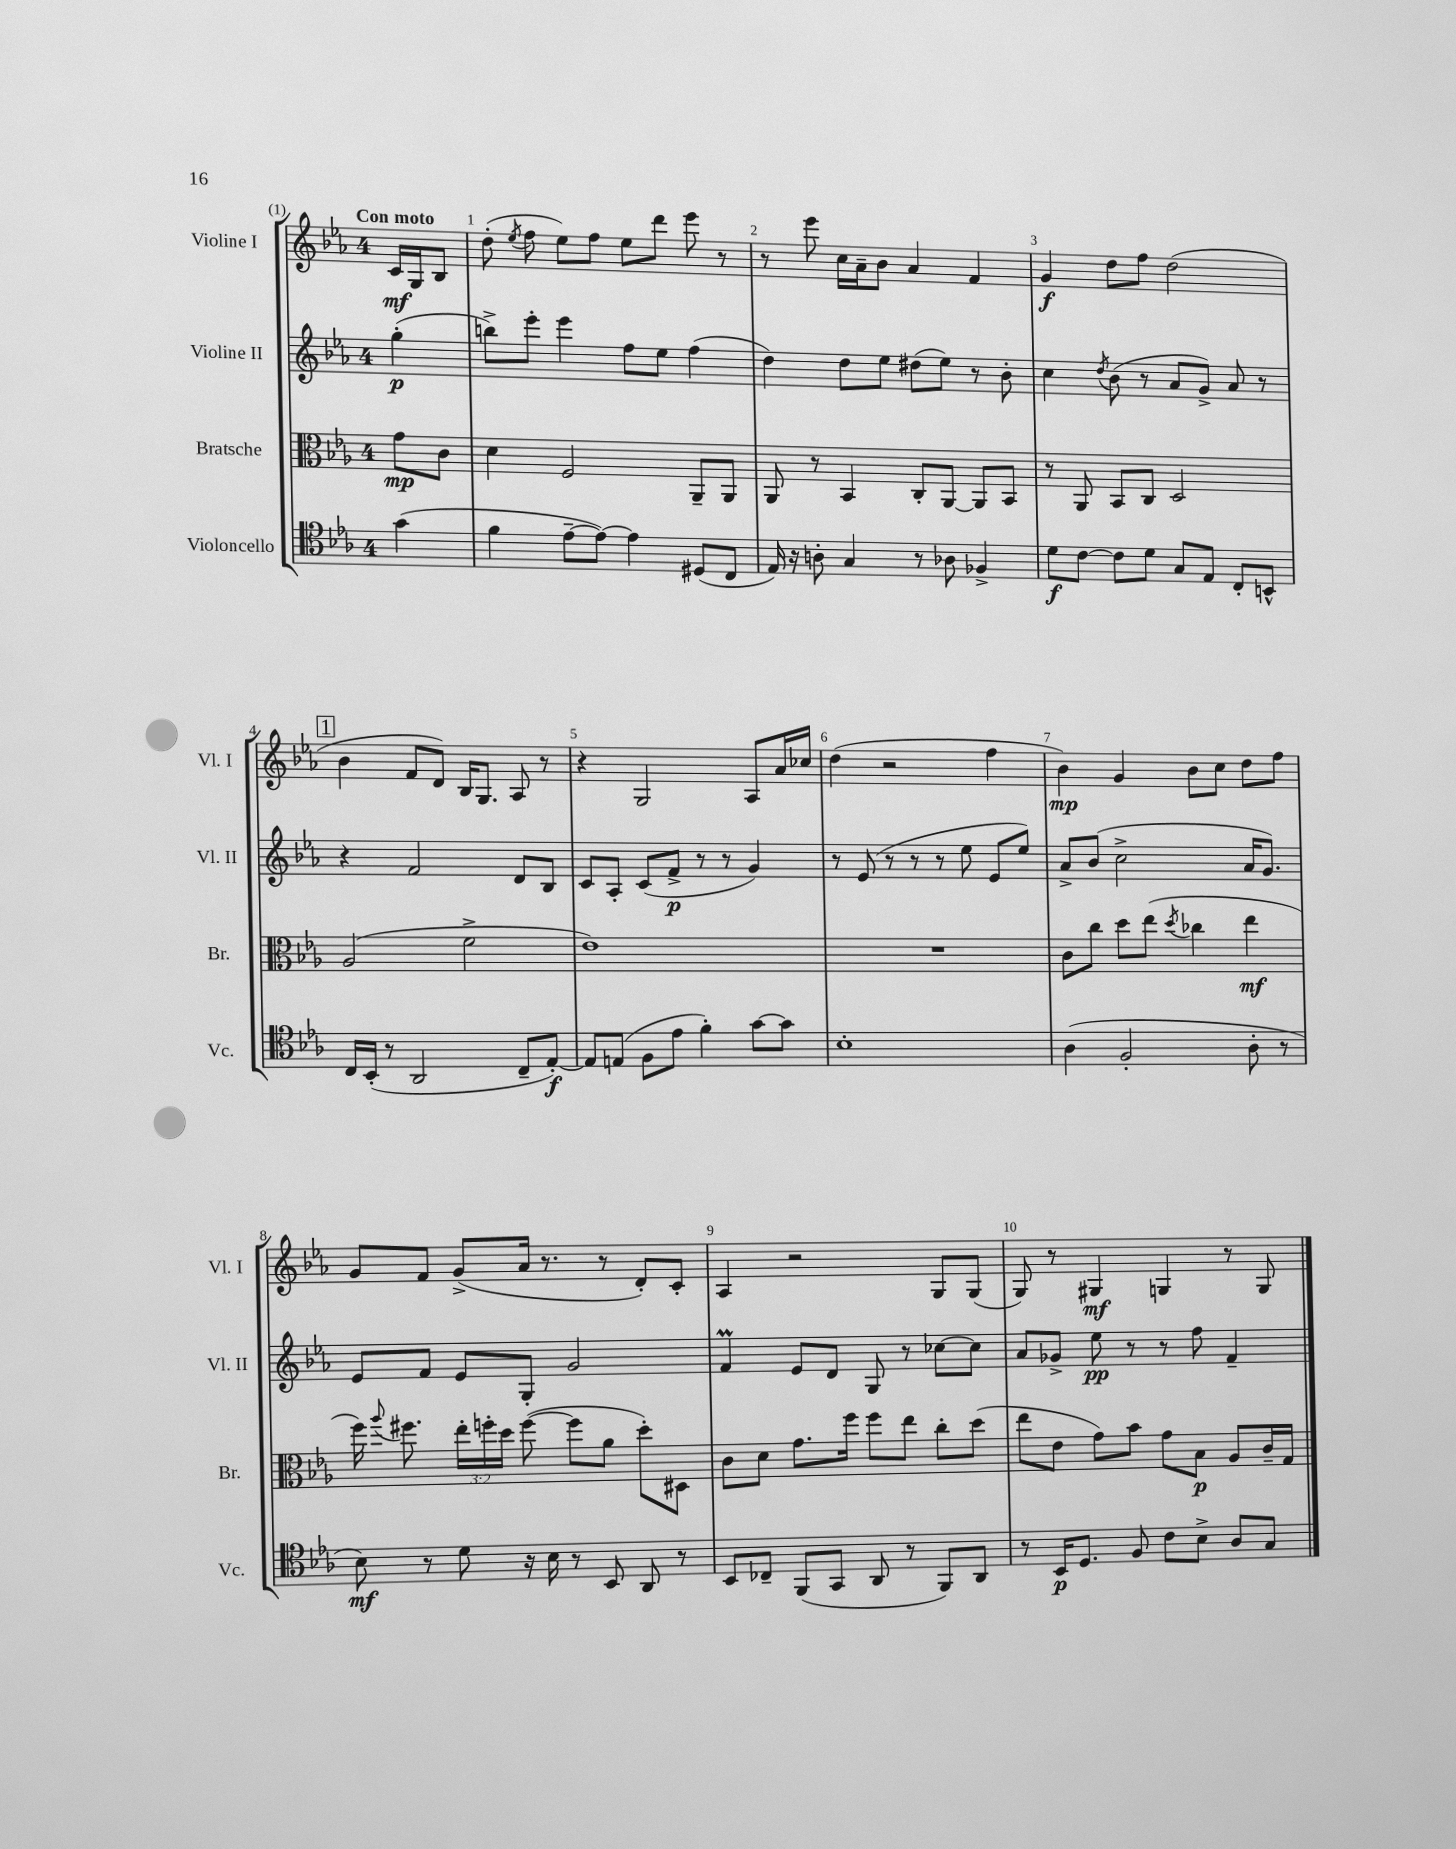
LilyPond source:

<<
\new StaffGroup <<
\new Staff = "s0" \with { instrumentName = "Violine I" shortInstrumentName = "Vl. I" } {
    \clef treble \key ees \major \once \override Staff.TimeSignature.style = #'single-digit \time 4/4 \partial 4 \tempo "Con moto"
    \autoBeamOff c'16[\mf g16 bes8] |
    d''8-.( \acciaccatura { ees''8 } f''8 ees''8[) f''8] ees''8[ d'''8] ees'''8 r8 |
    r8 ees'''8 c''16[ aes'16-- bes'8] aes'4 f'4 |
    g'4\f d''8[ f''8] d''2( |
    \mark \markup { \box "1" } bes'4 f'8[ d'8]) bes16[ g8.] aes8 r8 |
    r4 g2 aes8[ aes'16 ces''16] |
    d''4( r2 f''4 |
    bes'4\mp) g'4 bes'8[ c''8] d''8[ f''8] |
    g'8[ f'8] g'8[->( aes'16] r8. r8 d'8[-.) c'8]-. |
    aes4 r2 g8[ g8]( |
    g8) r8 gis4\mf g4 r8 g8 \bar "|." |
}
\new Staff = "s1" \with { instrumentName = "Violine II" shortInstrumentName = "Vl. II" } {
    \clef treble \key ees \major \once \override Staff.TimeSignature.style = #'single-digit \time 4/4 \partial 4
    \autoBeamOff g''4-.\p( |
    b''8[->) ees'''8]-. ees'''4 f''8[ ees''8] f''4( |
    d''4) d''8[ ees''8] dis''8[( ees''8]) r8 bes'8-. |
    c''4 \acciaccatura { d''8 } bes'8( r8 aes'8[ g'8]->) aes'8 r8 |
    \mark \markup { \box "1" } r4 f'2 d'8[ bes8] |
    c'8[ aes8]-. c'8[( f'8]->\p r8 r8 g'4) |
    r8 ees'8( r8 r8 r8 ees''8 ees'8[ ees''8]) |
    aes'8[-> bes'8]( c''2-> aes'16[ g'8.]) |
    ees'8[ f'8] ees'8[ g8]-. g'2 |
    f'4\prall ees'8[ d'8] g8 r8 ces''8[~ ces''8] |
    aes'8[ ges'8]-> ees''8\pp r8 r8 f''8 f'4-- \bar "|." |
}
\new Staff = "s2" \with { instrumentName = "Bratsche" shortInstrumentName = "Br." } {
    \clef alto \key ees \major \once \override Staff.TimeSignature.style = #'single-digit \time 4/4 \override Staff.TupletNumber.text = #tuplet-number::calc-fraction-text \partial 4
    \autoBeamOff g'8[\mp c'8] |
    d'4 f2 aes,8[-- aes,8] |
    aes,8 r8 bes,4 c8[-. aes,8]~ aes,8[ bes,8] |
    r8 aes,8 bes,8[ c8] d2 |
    \mark \markup { \box "1" } aes2( f'2-> |
    ees'1) |
    R1 |
    c'8[ c''8] d''8[ ees''8]( \acciaccatura { d''8 } ces''4 ees''4\mf |
    f''16) \appoggiatura { aes''8 } fis''8. \tuplet 3/2 { ees''16[-. f''16-. d''16] } f''8~( f''8[ aes'8] d''8[-.) dis8] |
    c'8[ d'8] g'8.[ f''16] f''8[ ees''8] c''8[-. d''8]( |
    ees''8[ ees'8] g'8[) bes'8] g'8[ bes8]\p aes8[ c'16-- g16] \bar "|." |
}
\new Staff = "s3" \with { instrumentName = "Violoncello" shortInstrumentName = "Vc." } {
    \clef tenor \key ees \major \once \override Staff.TimeSignature.style = #'single-digit \time 4/4 \partial 4
    \autoBeamOff g'4( |
    f'4 ees'8[~-- ees'8]~) ees'4 dis8[( c8] |
    ees16) r16 a8-. g4 r8 aes8 fes4-> |
    d'8[\f c'8]~ c'8[ d'8] g8[ ees8] c8[-. b,8]-^ |
    \mark \markup { \box "1" } c16[ bes,16]-.( r8 aes,2 c8[-- ees8]~-.\f) |
    ees8[ e8]( f8[ ees'8] f'4-.) g'8[~ g'8] |
    bes1-. |
    aes4( f2-. aes8-. r8 |
    bes8\mf) r8 d'8 r16 bes16 r8 bes,8 aes,8 r8 |
    bes,8[ ces8]-- f,8[( g,8] aes,8 r8 f,8[) aes,8] |
    r8 bes,16[\p d8.] f8 c'8[ bes8]-> aes8[ g8] \bar "|." |
}
>>
>>
\layout { \context { \Score \override BarNumber.break-visibility = ##(#f #t #t) barNumberVisibility = #all-bar-numbers-visible } }
